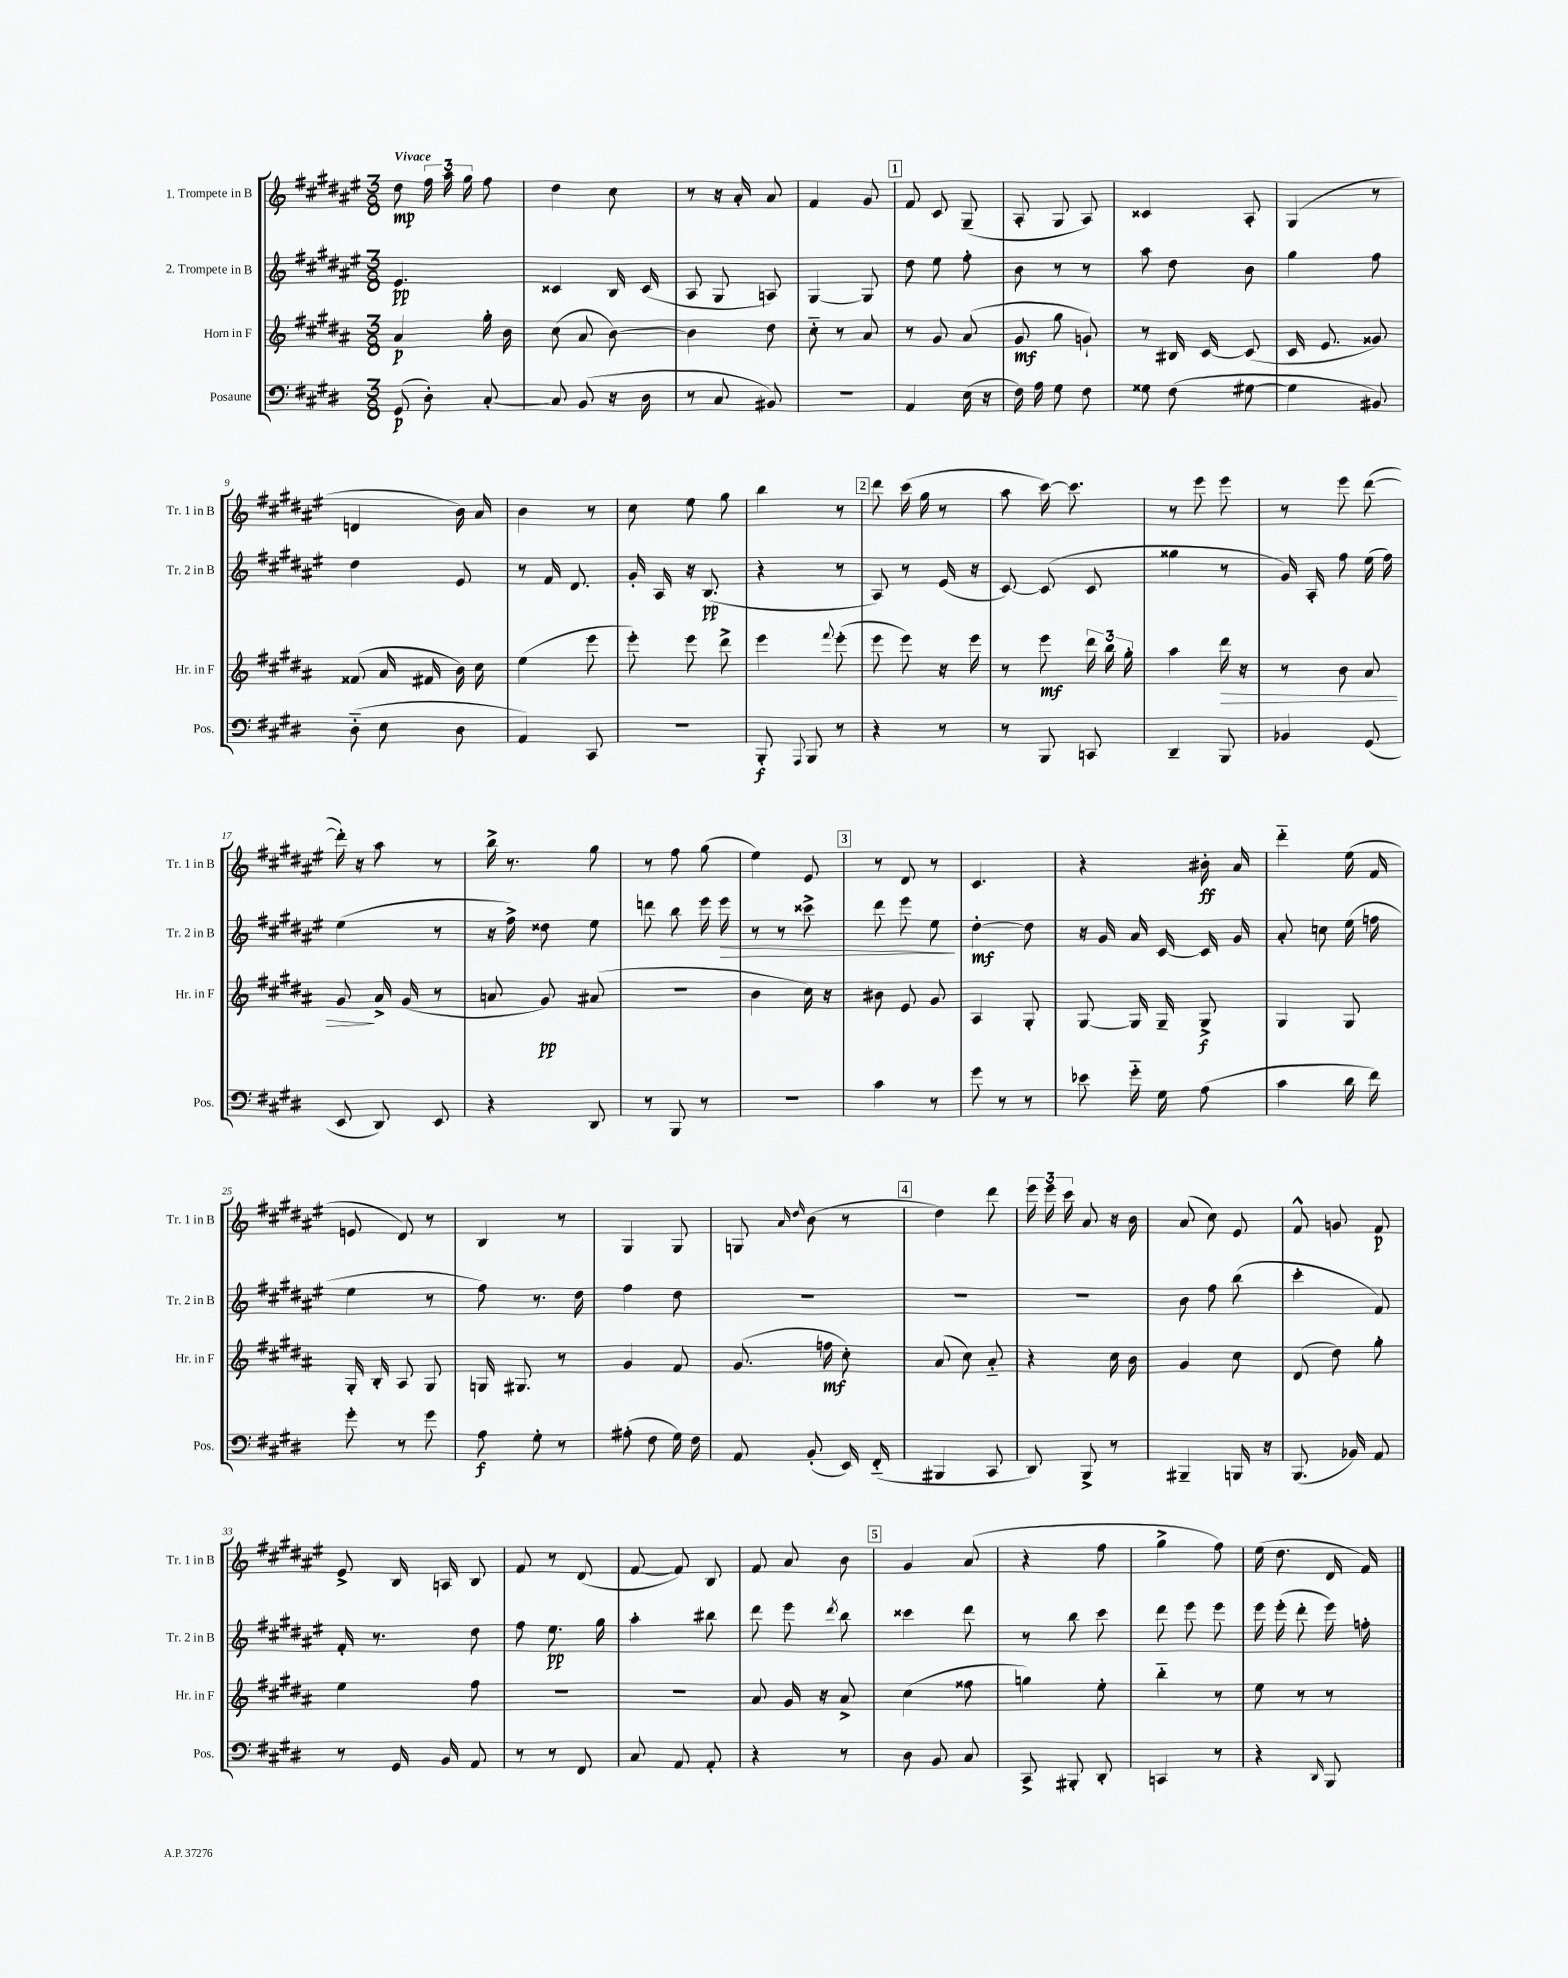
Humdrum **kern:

**kern	**kern	**kern	**kern
*staff4	*staff3	*staff2	*staff1
*clefF4	*clefG2	*clefG2	*clefG2
*k[f#c#g#d#]	*k[f#c#g#d#a#]	*k[f#c#g#d#a#e#]	*k[f#c#g#d#a#e#]
*M3/8	*M3/8	*M3/8	*M3/8
(8GG#	4a#	4.e#	8dd#
8D#')	.	.	24ff#
.	.	.	24aa#
.	.	.	24gg#
[8C#'	16gg#'	.	8ff#
.	16b	.	.
=	=	=	=
8C#]	(8cc#	4c##	4dd#
(8BB	8a#	.	.
16r	[8b)	16B	8cc#
16D#	.	(16c##	.
=	=	=	=
8r	4b]	8A#	8r
8C#	.	8G#	16r
.	.	.	16a#'
8BB#)	8dd#	8A)	8a#
=	=	=	=
4.r	8cc#'~	[4G#	4f#
.	8r	.	.
.	8a#	8G#]	8g#
=	=	=	=
4AA	8r	8dd#	8f#
.	8g#	8ee#	8c#
(16E	(8a#	8ff#'	(8G#~
16r	.	.	.
=	=	=	=
16F#)	8g#	8b	8A#'
16A	.	.	.
8G#	8gg#	8r	8G#
8F#	8g`)	8r	8A#)
=	=	=	=
8G##	8r	8aa#	4c##
(8F#	16B#	8dd#	.
.	[16c#	.	.
[8G#	(8c#]	8b	8A#'
=	=	=	=
4G#]	16c#	4gg#	(4G#
.	8.e	.	.
8BB#)	8g##)	8ff#	8r
=	=	=	=
(8D#'~	(8f##	4dd#	4d
8E	16a#	.	.
.	16f#	.	.
8D#	16b)	8e#	16b)
.	16cc#	.	16a#
=	=	=	=
4AA)	(4ee	8r	4b
.	.	16f#	.
.	.	8.d#	.
8CC#	8eee	.	8r
=	=	=	=
4.r	8eee')	16g#'	8cc#
.	.	16A#	.
.	8eee	16r	8ee#
.	.	(8.B	.
.	8ddd#^	.	8gg#
=	=	=	=
8BBB'	4eee	4r	4bb
8qqAAA	.	.	.
8BBB	.	.	.
.	8qqfff#	.	.
8r	(8eee'	8r	8r
=	=	=	=
4r	8eee	8A#)	8ddd#
.	8eee)	8r	(16ccc#
.	.	.	16gg#
8r	16r	(16e#	8r
.	16eee	16r	.
=	=	=	=
8r	8r	[8c#)	8aa#
8BBB	8eee	(8c#]	[16ccc#)
.	.	.	8.ccc#]
8CC	24ddd#	8c#	.
.	24bb	.	.
.	24gg#'	.	.
=	=	=	=
4DD#~	4aa#	4gg##	8r
.	.	.	8eee#
8BBB	16ddd#	8r	8eee#
.	16r	.	.
=	=	=	=
4BB-	8r	16g#)	8r
.	.	16A#'	.
.	8b	8ff#	8eee#
(8GG#	8a#	(16ee#	([8ddd#
.	.	16ff#)	.
=	=	=	=
8EE	8g#	(4ee#	16ddd#'])
.	.	.	16r
8DD#)	16a#^	.	8aa#
.	(16g#	.	.
8EE	8r	8r	8r
=	=	=	=
4r	8a	16r	16bb^
.	.	16ff#^)	8.r
.	8g#)	8dd##	.
8DD#	(8a#	8ee#	8gg#
=	=	=	=
8r	4.r	8ddd	8r
8BBB	.	8bb	8ff#
8r	.	16eee#	(8gg#
.	.	16eee#	.
=	=	=	=
4.r	4b	8r	4ee#)
.	.	8r	.
.	16cc#)	8ccc##^	8e#
.	16r	.	.
=	=	=	=
4c#	8b#	8ddd#	8r
.	8e	8eee#	8d#
8r	8g#	8ee#	8r
=	=	=	=
8g#	4A#	[4dd#'	4.c#
8r	.	.	.
8r	8G#'	8dd#]	.
=	=	=	=
8e-	[8G#	16r	4r
.	.	16g#	.
16g#'~	16G#]	16a#	.
16G#	16G#~	[16c#	.
(8A	8G#^	16c#]	16b#'
.	.	16g#	16a#
=	=	=	=
4c#	4G#	8a#'	4ddd#'~
.	.	8cc	.
16d#	8G#	(16ee#	(16ee#
16f#)	.	16ff	16f#
=	=	=	=
8g#'	16G#'	4ee#	8e
.	16B'	.	.
8r	8A#	.	8d#)
8g#	8G#	8r	8r
=	=	=	=
8A	16G	8ff#)	4B
.	8.G#	.	.
8G#'	.	8.r	.
8r	8r	.	8r
.	.	16dd#	.
=	=	=	=
(8A#'	4g#	4ff#	4G#
8F#	.	.	.
16G#)	8f#	8dd#	8G#
16F#	.	.	.
=	=	=	=
8AA	(8.g#	4.r	8G
.	.	.	16qqa#
.	.	.	16qqdd#
(8BB'	.	.	(8b
.	16ff	.	.
16EE)	8cc#')	.	8r
(16FF#'~	.	.	.
=	=	=	=
4BBB#	(8a#	4.r	4dd#)
.	8cc#)	.	.
8CC#	8a#'~	.	8ddd#
=	=	=	=
8DD#)	4r	4.r	24eee#
.	.	.	24eee#
.	.	.	24ccc#
8BBB^	.	.	8a#
8r	16cc#	.	16r
.	16b	.	16b
=	=	=	=
4BBB#~	4g#	8b	(8a#
.	.	8ff#	8cc#)
16BBB	8cc#	(8bb	8e#
16r	.	.	.
=	=	=	=
(8.BBB	(8d#	4ccc#'	8f#^^
.	8dd#)	.	8g
16BB-)	.	.	.
8AA	8gg#'	8f#)	8f#
=	=	=	=
8r	4ee	16f#'	8e#^
.	.	8.r	.
16GG#	.	.	16B
16BB	.	.	16A
8AA	8ff#	8dd#	8B
=	=	=	=
8r	4.r	8ff#	8f#
8r	.	8.ee#	8r
8FF#	.	.	(8d#
.	.	16gg#	.
=	=	=	=
8C#	4.r	4aa#'	[8f#
8AA	.	.	8f#])
8AA'	.	8bb#	8B
=	=	=	=
4r	8a#	8ddd#	8f#
.	16g#	8eee#	8a#
.	16r	.	.
.	.	8qddd#	.
8r	8a#^	8bb	8b
=	=	=	=
8D#	(4cc#	4ccc##	4g#
8BB	.	.	.
8C#	8ff##	8ddd#	(8a#
=	=	=	=
8CC#^	4gg)	8r	4r
8BBB#'	.	8bb	.
8DD#'	8ee'	8ccc#	8ff#
=	=	=	=
4CC	4bb'~	8ddd#	4gg#^
.	.	8eee#	.
8r	8r	8eee#	8ff#)
=	=	=	=
4r	8ee	16eee#	(16ee#
.	.	(16eee#'	8.dd#
.	8r	8ddd#'	.
16qqDD#	.	.	.
8BBB	8r	16eee#)	16d#
.	.	16ff'	16f#)
==	==	==	==
*-	*-	*-	*-
